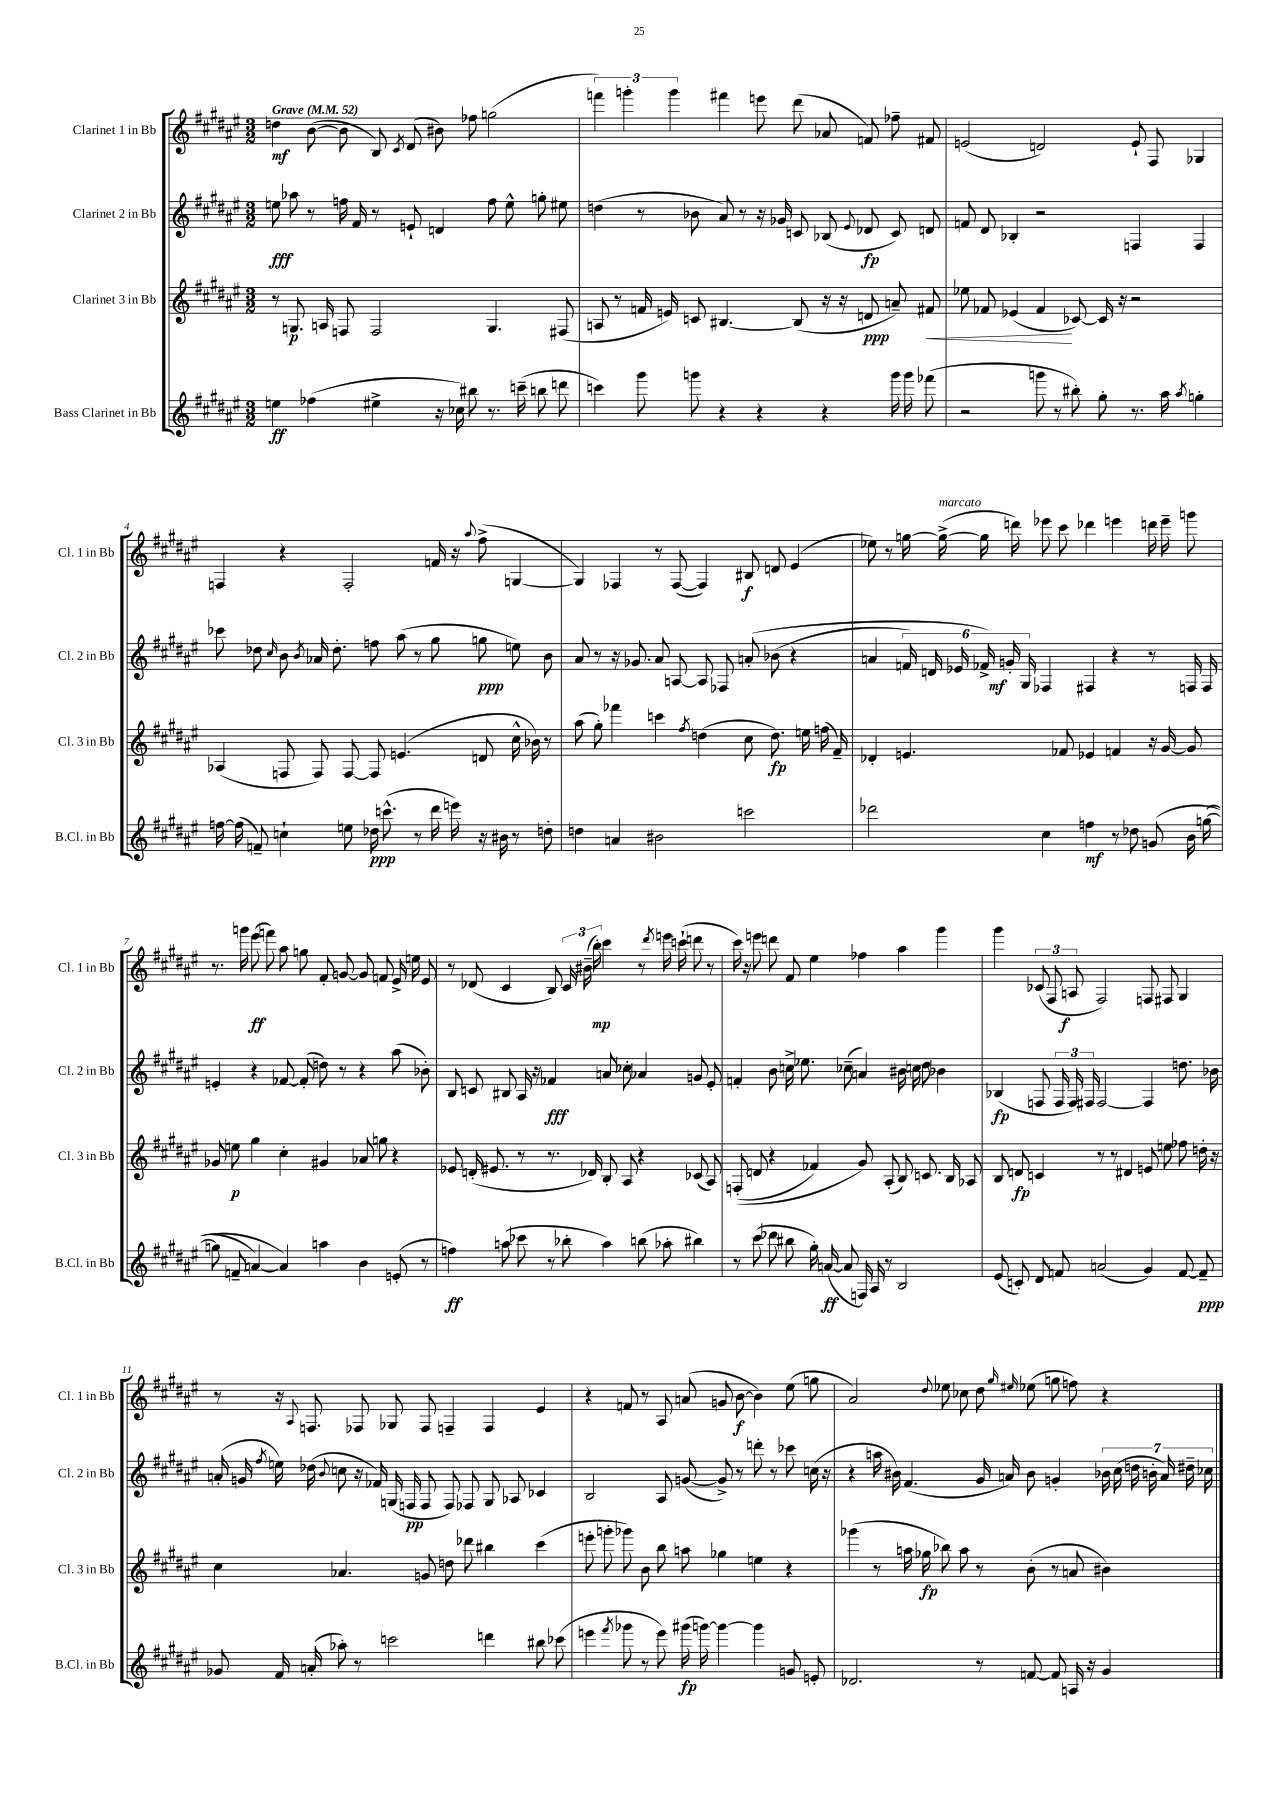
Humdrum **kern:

**kern	**kern	**kern	**kern
*staff4	*staff3	*staff2	*staff1
*clefG2	*clefG2	*clefG2	*clefG2
*k[f#c#g#d#a#e#]	*k[f#c#g#d#a#e#]	*k[f#c#g#d#a#e#]	*k[f#c#g#d#a#e#]
*M3/2	*M3/2	*M3/2	*M3/2
*MM52	*MM52	*MM52	*MM52
4ee\	8r	8ee\	4dd\
.	8.G/	8aa-\	.
(4ff-\	.	8r	([8b\
.	16A/	.	.
.	8F/	16ff\	8b\]
.	.	16f#/	.
4ee#^\	2F/	8r	8B/)
.	.	.	8qc#/
.	.	8e`/	(8d#/
16r	.	4d/	8b#\)
16cc-\)	.	.	.
8bb#\	.	.	8ff-\
8.r	4.G/	8ff\	(2gg\
.	.	8ee^^\	.
(16ccc~\	.	.	.
8bb\	.	8gg'\	.
8ddd\	(8F#/	8ee#\	.
=	=	=	=
4ccc\)	8A/	(4dd\	6fff\)
.	8r	.	.
.	.	.	6ggg'\
8ggg#\	16f/	8r	.
.	16e/)	.	.
.	.	.	6ggg\
8ggg\	8c/	8b-\	.
4r	[4.B#/	8a#/)	4fff#\
.	.	8r	.
4r	.	16r	8eee\
.	.	16g-/	.
.	(8B#/]	8c/	(8ddd#\
4r	16r	(8B-/	8a-/
.	16r	.	.
.	.	8qqe#/	.
.	8d/	8d-/	8f/)
16ggg\	8a~/)	8c/)	8ff-~\
16ggg\	.	.	.
(8fff-\	8f#/	8d/	8f#/
=	=	=	=
2r	8ee-\	8f/	(2e/
.	8f-/	8d#/	.
.	(4e-/	4B-'/	.
8ggg\	4f-/	2r	2d/)
8r	.	.	.
8bb#'\)	[8c-/)	.	.
8gg#'\	16c-/]	.	.
.	16r	.	.
8.r	2r	4F/	8e`/
.	.	.	8F#/
16aa#\	.	.	.
8qaa#/	.	.	.
4gg'\	.	4F/	4G-/
=	=	=	=
[16ff\	(4A-/	8ccc-\	4F/
(16ff\]	.	.	.
8f~/)	.	8dd-\	.
.	.	16qqcc#/	.
4cc`\	8F/	8b\	4r
.	.	8qb/	.
.	8F/)	16a-/	.
.	.	8.dd-'\	.
8ee\	[8F/	.	2F'/
16dd-\	8F/]	8ff\	.
(8.ccc^^\	.	.	.
.	(4.e/	(8aa#\	.
8r	.	8r	.
16ddd#\	.	8gg#\	16f/
16eee\)	.	.	16r
.	.	.	8qqaa#/
16r	8d/	8gg\	(8ff#^\
16b#\	.	.	.
8r	16cc#^^\	8ee\)	[4G/
.	16b-\)	.	.
8dd'\	8r	8b\	.
=	=	=	=
4dd\	(8aa#\	8a#/	4G/])
.	8gg#'\)	8r	.
4a/	4fff-\	16r	4F-/
.	.	8.g-/	.
2b#\	4ccc\	8a#/	8r
.	.	[8A/	([8F-/
.	8qff#/	.	.
.	(4dd\	8A/]	4F-/])
.	.	8F-/	.
2ccc\	8cc#\	&(8a'/	8B#/
.	8.dd\)	(8b-\	8d/
.	.	4r	(4e#/
.	16ee\	.	.
.	(16ff\	.	.
.	16f#~/)	.	.
=	=	=	=
2ddd-\	4d-'/	4a/	8ee-\)
.	.	.	8r
.	4.e/	24f/)	[16gg\
.	.	24d/	.
.	.	.	(16gg^\_
.	.	24e-/	.
.	.	24f-^/&)	16gg\]
.	.	24g'/	.
.	.	.	16ddd\)
.	.	24G#/	.
4cc#\	.	4F-/	8eee-\
.	8f-/	.	8ccc#\
4ff\	4e-/	4F#/	4ddd-\
8r	4f/	4r	4eee\
8dd-\	.	.	.
&(8g/	16r	8r	16ddd\
.	[16g#/	.	16eee~\
16b\	8g#/]	16F/	8ggg\
([16gg\	.	16F/	.
=	=	=	=
8gg\]	8g-/	4e'/	8.r
8f~/	8ee\	.	.
.	.	.	16ggg\
[4a/)	4gg#\	4r	(8eee#\
.	.	.	8fff\)
4a/]&)	4cc#'\	[8f-/	8aa#\
.	.	(8f-'/]	8gg\
4aa\	4g#/	8dd\)	8f#'/
.	.	8r	[8g/
4b\	8a-/	4r	8g/]
.	8gg\	.	8f/
(8e'/	4r	(8aa#\	16e#^/
.	.	.	16ee\
8r	.	8b-'\)	8e#/
=	=	=	=
4ff\)	8e-/	8B/	8r
.	(16d'/	8c/	(8d-/
.	8.e#/	.	.
(8aa\	.	8B#/	4c#/
8ccc-\	8r	16A#/	.
.	.	16r	.
8r	8.r	4f-/	8B/)
8bb-'\	.	.	24c#/
.	.	.	(24b#~\
.	16d-/)	.	.
.	.	.	24bb'\)
4aa\)	8B'/	8a/	4ccc#\
.	8A#/	8cc-'\	.
(8bb\	4r	4a-/	8r
.	.	.	8qddd#/
8aa-'\	.	.	16eee\
.	.	.	(16ccc`\
4bb#\)	(8c-/	8g/	8ddd\
.	8A#/)	8e#'/	8r
=	=	=	=
8r	&((8F'/	4f'/	16ccc#\)
.	.	.	16r
(8ccc#\	8d/	.	8eee\
8ddd-\	4r	8b\	8ddd\
8bb#\	.	16cc^\	8f#/
.	.	8.ee-\	.
16gg#'\)	4f-/)	.	4ee#\
([16a/	.	.	.
8a/]	.	(8cc-~\	.
16F/)	8g#/&)	4a/)	4ff-\
16A#/	.	.	.
8r	(8A#'/	.	.
2B/	8B/)	16b#\	4aa#\
.	.	16cc\	.
.	8.c/	8dd#\	.
.	.	4b-\	4ggg#\
.	16B/	.	.
.	8A-/	.	.
=	=	=	=
(8e#/	8B/	(4B-/	4ggg#\
8c'/)	8d/	.	.
8d#/	4c/	8F/	(12c-/
.	.	.	12F#/
8f/	.	24F/	.
.	.	24F/)	12A/
.	.	24F#/	.
(2a/	8r	[2F#/	2F#/)
.	8r	.	.
.	4d#/	.	.
4g#/)	8e/	4F#/]	8F/
.	8ee\	.	8F#/
[8f/	8ff-\	8.dd\	4G#/
8f~/]	16dd'\	.	.
.	16r	16b-\	.
=	=	=	=
8g-/	4cc#\	(16a'/	8r
.	.	16g/	.
.	.	8qff#/	.
16f#/	.	16ee\)	16r
.	.	.	8qqA#/
(16a'/	.	(16dd-\	8.F/
.	.	8qqb/	.
8aa-'\)	4.a-/	8cc\	.
8r	.	16r	8F-/
.	.	16f-/)	.
2ccc\	.	(16G/	8G-/
.	.	16F/	.
.	8g/	8F/	8F-/
.	8dd\	8F/)	4F~/
.	8ddd-\	8F-/	.
4ddd\	4bb#\	8G/	4F/
.	.	8A-/	.
8bb#\	(4ccc#\	4c-/	4e#/
(8ccc-\	.	.	.
=	=	=	=
4eee\	8eee'\	2B/	4r
.	8ggg'\	.	.
8qfff#/	.	.	.
8ggg-\	8ggg-\)	.	8f/
8r	8b\	.	8r
8eee\)	8bb\	8A#/	8A#/
(16ggg#\	8aa\	([8g/	(8a/
[16ggg\)	.	.	.
4ggg\_	4gg-\	8g^/])	8g/
.	.	8r	[8b\
4ggg\]	4ee\	8ddd'\	4b\])
.	.	8r	.
8g/	4r	8ccc-\	(8ee#\
8e'/	.	(16cc\	8gg\
.	.	16r	.
=	=	=	=
2.d-/	(4ggg-\	4r	2a#/)
.	8r	16aa\	.
.	.	16b#\)	.
.	16aa\	(4.f#/	.
.	16gg-\	.	.
.	.	.	8qqdd#/
.	8bb-\)	.	8ee-\
.	8aa\	.	8cc-\
8r	8r	16g#/	8dd#\
.	.	16a/)	.
.	.	.	16qqgg#/
.	.	.	16qqee#/
[8f/	(8b'\	8b#\	(8ee-\
8f/]	8r	4g'/	8gg\
16A/	8a/	.	8ff\)
16r	.	.	.
4g#/	4b#\)	28b-\	4r
.	.	(28cc#\	.
.	.	28dd\	.
.	.	28b'\	.
.	.	28a/)	.
.	.	28dd#~\	.
.	.	28cc-\	.
==	==	==	==
*-	*-	*-	*-
